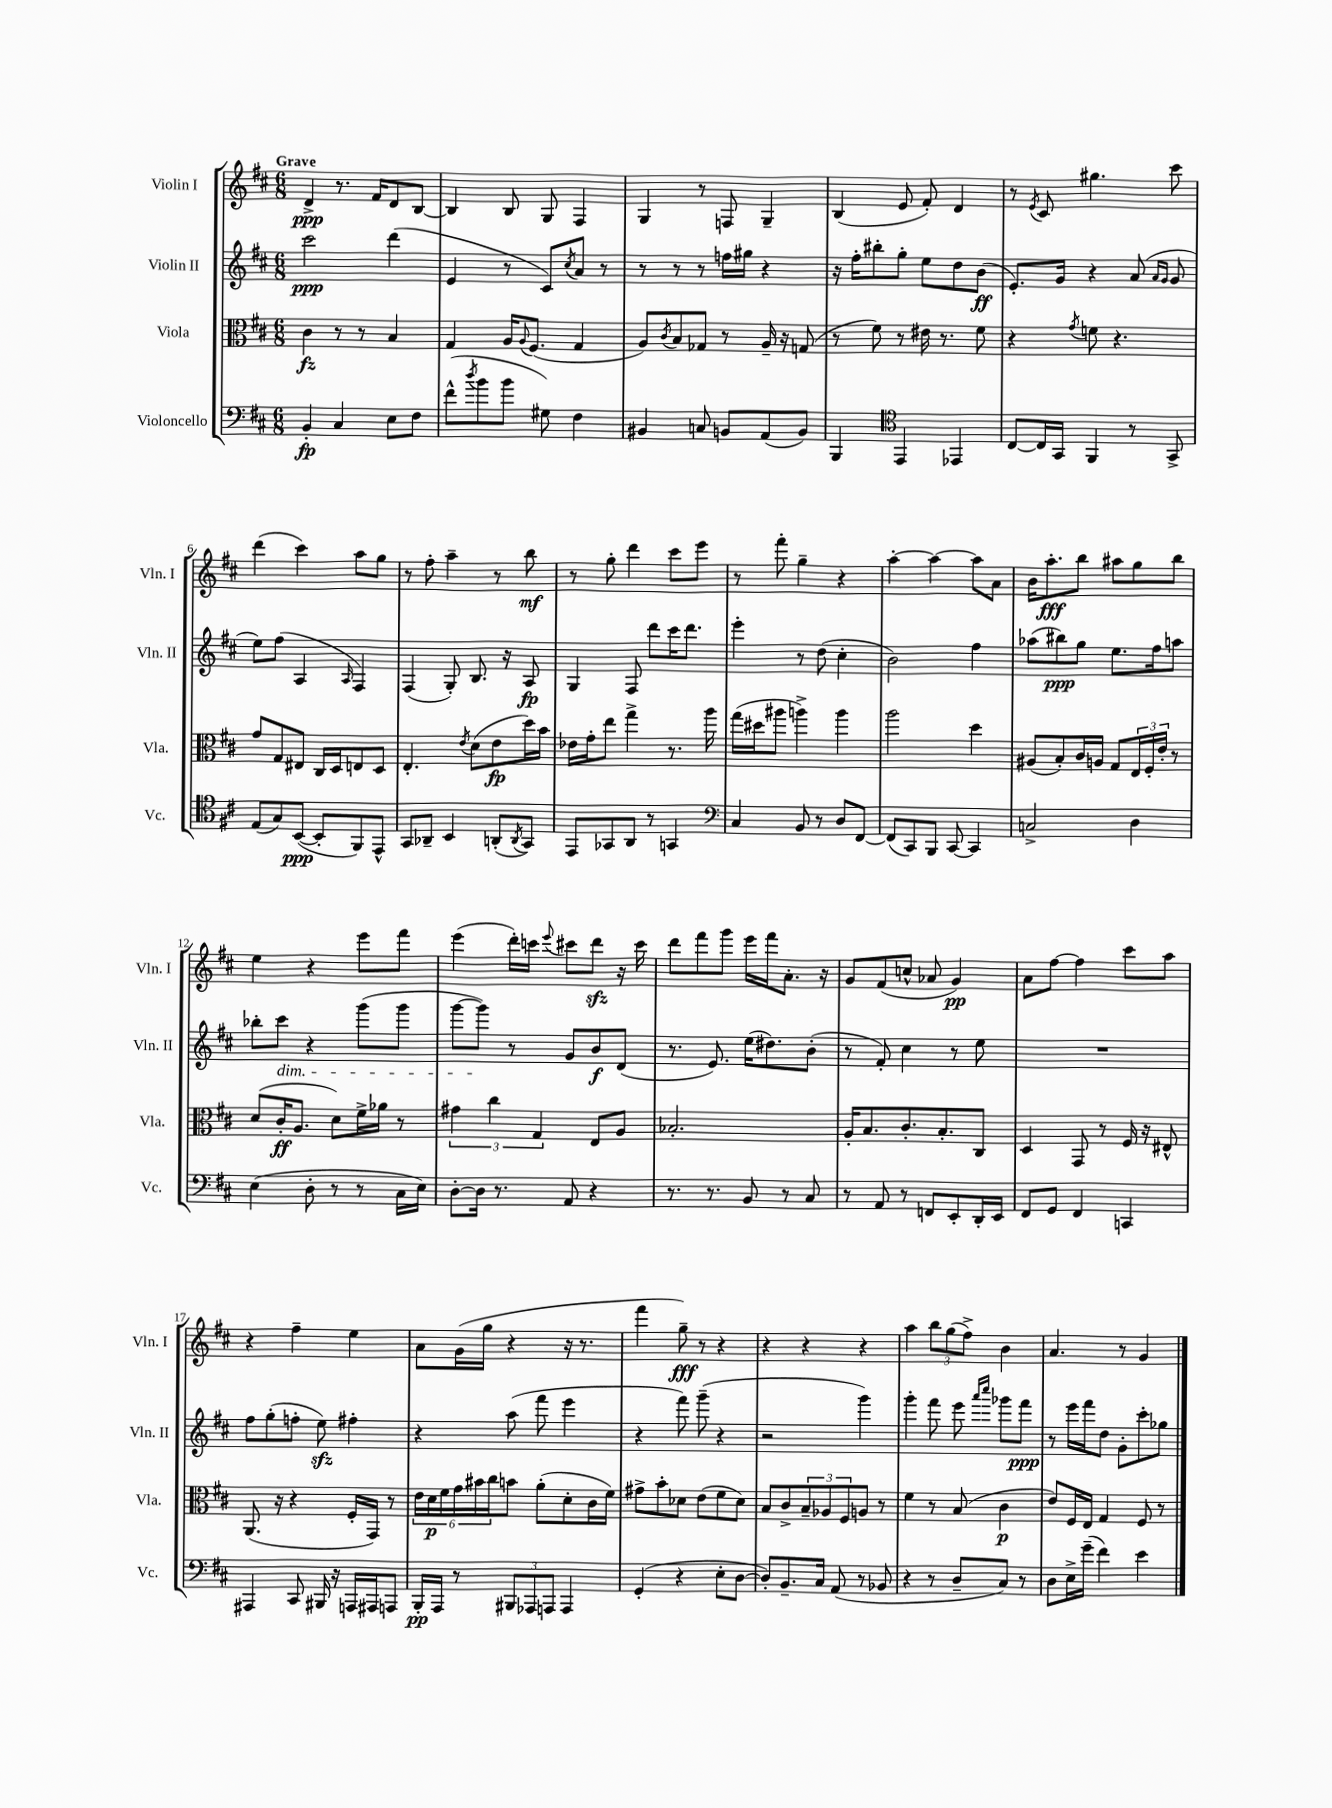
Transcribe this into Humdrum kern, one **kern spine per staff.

**kern	**dynam	**kern	**dynam	**kern	**dynam	**kern	**dynam
*part4	*part4	*part3	*part3	*part2	*part2	*part1	*part1
*staff4	*staff4	*staff3	*staff3	*staff2	*staff2	*staff1	*staff1
*I"Violoncello	*	*I"Viola	*	*I"Violin II	*	*I"Violin I	*
*I'Vc.	*	*I'Vla.	*	*I'Vln. II	*	*I'Vln. I	*
*clefF4	*	*clefC3	*	*clefG2	*	*clefG2	*
*k[f#c#]	*	*k[f#c#]	*	*k[f#c#]	*	*k[f#c#]	*
*M6/8	*	*M6/8	*	*M6/8	*	*M6/8	*
=1	=1	=1	=1	=1	=1	=1	=1
!	!	!	!	!	!	!LO:TX:a:B:t=Grave	!
4BB'/	fp	4c#\	fz	2ccc#\	ppp	4d^/	ppp
4C#/	.	8r	.	.	.	8.r	.
.	.	8r	.	.	.	.	.
.	.	.	.	.	.	16f#/KL	.
8E\L	.	4B/	.	(4ddd\	.	8d/	.
8F#\J	.	.	.	.	.	[8B/J	.
=2	=2	=2	=2	=2	=2	=2	=2
(8f#^^\L	.	4G/	.	4e/	.	4B/]	.
8qdd/	.	.	.	.	.	.	.
8b\	.	.	.	.	.	.	.
8b\J	.	16A/KL	.	8r	.	8B/	.
.	.	8qqA/	.	.	.	.	.
.	.	(8.F#/J	.	.	.	.	.
8G#X\)	.	.	.	8c#/L)	.	8G/	.
.	.	.	.	8qcc#/	.	.	.
4F#\	.	4G/	.	8a/J	.	4F#/	.
.	.	.	.	8r	.	.	.
=3	=3	=3	=3	=3	=3	=3	=3
4BB#X/	.	8A/L)	.	8r	.	4G/	.
.	.	8qc#/	.	.	.	.	.
.	.	8B/	.	8r	.	.	.
8Cn/	.	8G-X/J	.	8r	.	8r	.
8BBn/L	.	8r	.	16ffn\LL	.	8Fn/	.
.	.	.	.	16gg#X\JJ	.	.	.
(8AA/	.	16A~/	.	4r	.	4G~/	.
.	.	16r	.	.	.	.	.
8BB/J)	.	(8Gn/	.	.	.	.	.
=4	=4	=4	=4	=4	=4	=4	=4
4BBB/	.	8r	.	16r	.	(4B/	.
.	.	.	.	16ff#'\KL	.	.	.
.	.	8f#\)	.	8bb#X'\	.	.	.
*clefC4	*	*	*	*	*	*	*
4EE/	.	8r	.	8gg'\J	.	8e/	.
.	.	16e#X\	.	8ee\L	.	8f#'/)	.
.	.	8.r	.	.	.	.	.
4EE-X/	.	.	.	8dd\	.	4d/	.
.	.	8f#\	.	(8b\J	ff	.	.
=5	=5	=5	=5	=5	=5	=5	=5
[8C#/L	.	4r	.	8.e'/L)	.	8r	.
.	.	.	.	.	.	8qe/	.
16C#/L]	.	.	.	.	.	8c#/	.
16GG/JJ	.	.	.	16g/Jk	.	.	.
.	.	8qg/	.	.	.	.	.
4FF#/	.	8fn\	.	4r	.	4.gg#X\	.
.	.	4.r	.	.	.	.	.
8r	.	.	.	(8a/	.	.	.
.	.	.	.	16qqa/LL	.	.	.
.	.	.	.	16qqg/JJ	.	.	.
8GG^/	.	.	.	8g/	.	8ccc#\	.
!!LO:LB:g=z
=6	=6	=6	=6	=6	=6	=6	=6
(8E/L	.	8g/L	.	8ee\L)	.	(4ddd\	.
8G/)	.	8G/	.	(8ff#\J	.	.	.
([8BB/J	ppp	8E#X/J	.	4A/	.	4ccc#\)	.
8BB'/L]	.	16C#/LL	.	.	.	.	.
.	.	16D/J	.	.	.	.	.
.	.	.	.	16qqA/	.	.	.
8FF#/)	.	8En/	.	4F#/)	.	8aa\L	.
8EE^^/J	.	8D/J	.	.	.	8gg\J	.
=7	=7	=7	=7	=7	=7	=7	=7
8GG/L	.	4.E'/	.	(4F#/	.	8r	.
8AA-X~/J	.	.	.	.	.	8ff#'\	.
4BB/	.	.	.	8G'/)	.	4aa~\	.
.	.	8qe/	.	.	.	.	.
.	.	(8d\L	.	8.B/	.	.	.
(8AAn'/L	.	8e\	fp	.	.	8r	.
.	.	.	.	16r	.	.	.
8qAA/	.	.	.	.	.	.	.
8GG/J)	.	16dd\L)	.	8A/	fp	8bb\	mf
.	.	16b\JJ	.	.	.	.	.
=8	=8	=8	=8	=8	=8	=8	=8
8EE/L	.	16e-X\LL	.	4G/	.	8r	.
.	.	16g'\J	.	.	.	.	.
8GG-X/	.	8ee\J	.	.	.	8gg'\	.
8AA/J	.	4gg^\	.	8F#/	.	4ddd\	.
8r	.	.	.	8ddd\L	.	.	.
4GGn/	.	8.r	.	16ccc#\K	.	8ccc#\L	.
.	.	.	.	8.ddd\J	.	.	.
.	.	.	.	.	.	8eee\J	.
.	.	16aa\	.	.	.	.	.
=9	=9	=9	=9	=9	=9	=9	=9
*clefF4	*	*	*	*	*	*	*
4C#/	.	(16gg\LL	.	4eee'\	.	8r	.
.	.	16dd#X\J	.	.	.	.	.
.	.	8aa#X\J	.	.	.	8fff#'\	.
8BB/	.	4aan^\)	.	8r	.	4gg~\	.
8r	.	.	.	(8dd\	.	.	.
8D/L	.	4aa\	.	4cc#'\	.	4r	.
[8FF#/J	.	.	.	.	.	.	.
=10	=10	=10	=10	=10	=10	=10	=10
(8FF#/L]	.	2aa\	.	2b\)	.	[4aa'\	.
8CC#/)	.	.	.	.	.	.	.
8BBB/J	.	.	.	.	.	4aa\_	.
[8CC#/	.	.	.	.	.	.	.
4CC#/]	.	4dd\	.	4ff#\	.	8aa\L]	.
.	.	.	.	.	.	8a\J	.
=11	=11	=11	=11	=11	=11	=11	=11
2Cn^/	.	(8A#X/L	.	(8aa-X\L	.	16b\KL	.
.	.	.	.	.	.	8.aa'\	fff
.	.	8B'/)	.	8bb#X\)	ppp	.	.
.	.	16c#/L	.	8gg\J	.	8bb\J	.
.	.	16An/JJ	.	.	.	.	.
.	.	8G/L	.	8.ee\L	.	8aa#X\L	.
4D\	.	24E/L	.	.	.	8gg\	.
.	.	24F#'/	.	.	.	.	.
.	.	.	.	16ff#\k	.	.	.
.	.	24e'/JJ	.	.	.	.	.
.	.	8r	.	8aan\J	.	8bb\J	.
!!LO:LB:g=z
=12	=12	=12	=12	=12	=12	=12	=12
(4E\	.	(8d/L	.	8bb-X'\L	.	4ee\	.
!	!	!	!	!LO:TX:b:i:t=dim.	!	!	!
.	.	16c#'/K	ff	8ccc#\J	.	.	.
.	.	8.A/J	.	.	.	.	.
8D'\	.	.	.	4r	.	4r	.
8r	.	8d\L)	.	.	.	.	.
8r	.	16f#^\L	.	(8ggg\L	.	8eee\L	.
.	.	16a-X\JJ	.	.	.	.	.
16C#\LL	.	8r	.	8ggg\J	.	8fff#\J	.
16E\JJ)	.	.	.	.	.	.	.
=13	=13	=13	=13	=13	=13	=13	=13
[8D'\L	.	6g#X\	.	[8ggg\L	.	(4eee\	.
16D\Jk]	.	.	.	8ggg\J])	.	.	.
.	.	6cc#\	.	.	.	.	.
8.r	.	.	.	.	.	.	.
.	.	.	.	8r	.	16ddd'\LL)	.
.	.	.	.	.	.	16cccn\JJ	.
.	.	6G/	.	.	.	.	.
.	.	.	.	.	.	8qqeee/	.
8AA/	.	.	.	8g/L	.	8ccc#X\L	.
4r	.	8E/L	.	8b/	f	8dddzz\J	.
.	.	8A/J	.	(8d/J	.	16r	.
.	.	.	.	.	.	16ccc#\	.
=14	=14	=14	=14	=14	=14	=14	=14
8.r	.	2.B-X'/	.	8.r	.	8ddd\L	.
.	.	.	.	.	.	8fff#\	.
8.r	.	.	.	8.e/)	.	.	.
.	.	.	.	.	.	8ggg\J	.
8BB/	.	.	.	(16ee\KL	.	16eee\LL	.
.	.	.	.	8.dd#X\)	.	16fff#\J	.
8r	.	.	.	.	.	8.a'\J	.
8C#/	.	.	.	(8b'\J	.	.	.
.	.	.	.	.	.	16r	.
=15	=15	=15	=15	=15	=15	=15	=15
8r	.	16A'/KL	.	8r	.	8g/L	.
.	.	8.B/	.	.	.	.	.
8AA/	.	.	.	8f#'/)	.	(8f#/	.
8r	.	8.c#'/	.	4cc#\	.	8ccn^^/J	.
8FFn/L	.	.	.	.	.	8a-X/	.
.	.	8.B'/	.	.	.	.	.
8EE'/	.	.	.	8r	.	4g/)	pp
16DD'/L	.	8C#/J	.	8ee\	.	.	.
16EE/JJ	.	.	.	.	.	.	.
=16	=16	=16	=16	=16	=16	=16	=16
8FF#/L	.	4D/	.	2.r	.	8a\L	.
8GG/J	.	.	.	.	.	[8ff#\J	.
4FF#/	.	8GG/	.	.	.	4ff#\]	.
.	.	8r	.	.	.	.	.
4CCn/	.	16F#/	.	.	.	8ccc#\L	.
.	.	16r	.	.	.	.	.
.	.	8E#X^^/	.	.	.	8aa\J	.
!!LO:LB:g=z
=17	=17	=17	=17	=17	=17	=17	=17
4AAA#X/	.	(8.AA/	.	8ff#\L	.	4r	.
.	.	.	.	(8gg'\	.	.	.
.	.	16r	.	.	.	.	.
8CC#/	.	4r	.	8ffn'\J	.	4ff#~\	.
16BBB#X/	.	.	.	8eezz\)	.	.	.
16r	.	.	.	.	.	.	.
16AAAn/LL	.	16F#'/LL	.	4ff#X'\	.	4ee\	.
16AAA#X/J	.	16GG/JJ)	.	.	.	.	.
8AAAn/J	.	8r	.	.	.	.	.
=18	=18	=18	=18	=18	=18	=18	=18
16BBB'/LL	pp	24e\LL	.	4r	.	8a\L	.
.	.	24d\	p	.	.	.	.
16AAA/JJ	.	.	.	.	.	.	.
.	.	24f#\	.	.	.	.	.
8r	.	24g\	.	.	.	(16g\L	.
.	.	24b#X\	.	.	.	.	.
.	.	.	.	.	.	16gg\JJ	.
.	.	24cc#\J	.	.	.	.	.
12BBB#X/L	.	8bn\J	.	(8aa\	.	4r	.
12AAA-X/	.	.	.	.	.	.	.
.	.	(8a'\L	.	8fff#\	.	.	.
12AAAn/J	.	.	.	.	.	.	.
4AAA/	.	8d'\	.	4eee\	.	16r	.
.	.	.	.	.	.	8.r	.
.	.	16c#\L	.	.	.	.	.
.	.	16f#\JJ)	.	.	.	.	.
=19	=19	=19	=19	=19	=19	=19	=19
(4GG'/	.	8g#X^\L	.	4r	.	4fff#\	.
.	.	8b'\	.	.	.	.	.
4r	.	8d-X\J	.	8fff#\)	.	8gg~\)	fff
.	.	(8e\L	.	(8ggg~\	.	8r	.
8E'\L	.	8f#\	.	4r	.	4r	.
[8D\J	.	8d-\J)	.	.	.	.	.
=20	=20	=20	=20	=20	=20	=20	=20
8D'/L])	.	8B/L	.	2r	.	4r	.
8.BB~/	.	8c#^/	.	.	.	.	.
.	.	12B~/	.	.	.	4r	.
16C#/Jk	.	.	.	.	.	.	.
.	.	12A-X/	.	.	.	.	.
(8AA/	.	.	.	.	.	.	.
.	.	12F#/	.	.	.	.	.
8r	.	8An/J	.	4ggg\)	.	4r	.
8BB-X/	.	8r	.	.	.	.	.
=21	=21	=21	=21	=21	=21	=21	=21
4r	.	4f#\	.	4ggg'\	.	4aa\	.
8r	.	8r	.	8fff#\	.	12bb\L	.
.	.	.	.	.	.	(12gg\	.
8D~/L	.	(8B/	.	8eee\	.	.	.
.	.	.	.	.	.	12ff#^\J)	.
.	.	.	.	16qqaaa/LL	.	.	.
.	.	.	.	16qqcccc#/JJ	.	.	.
8C#/J)	.	4c#\	p	8ggg-X\L	.	4b\	.
8r	.	.	.	8fff#\J	ppp	.	.
=22	=22	=22	=22	=22	=22	=22	=22
8D\L	.	8e/L)	.	8r	.	4.a/	.
16E^\L	.	16F#/L	.	16eee\LL	.	.	.
(16g~\JJ	.	16E/JJ	.	16fff#\J	.	.	.
4f#\)	.	4G/	.	8dd\J	.	.	.
.	.	.	.	8g'\L	.	8r	.
4e\	.	8F#/	.	8ccc#'\	.	4g/	.
.	.	8r	.	8gg-X\J	.	.	.
==	==	==	==	==	==	==	==
*-	*-	*-	*-	*-	*-	*-	*-
